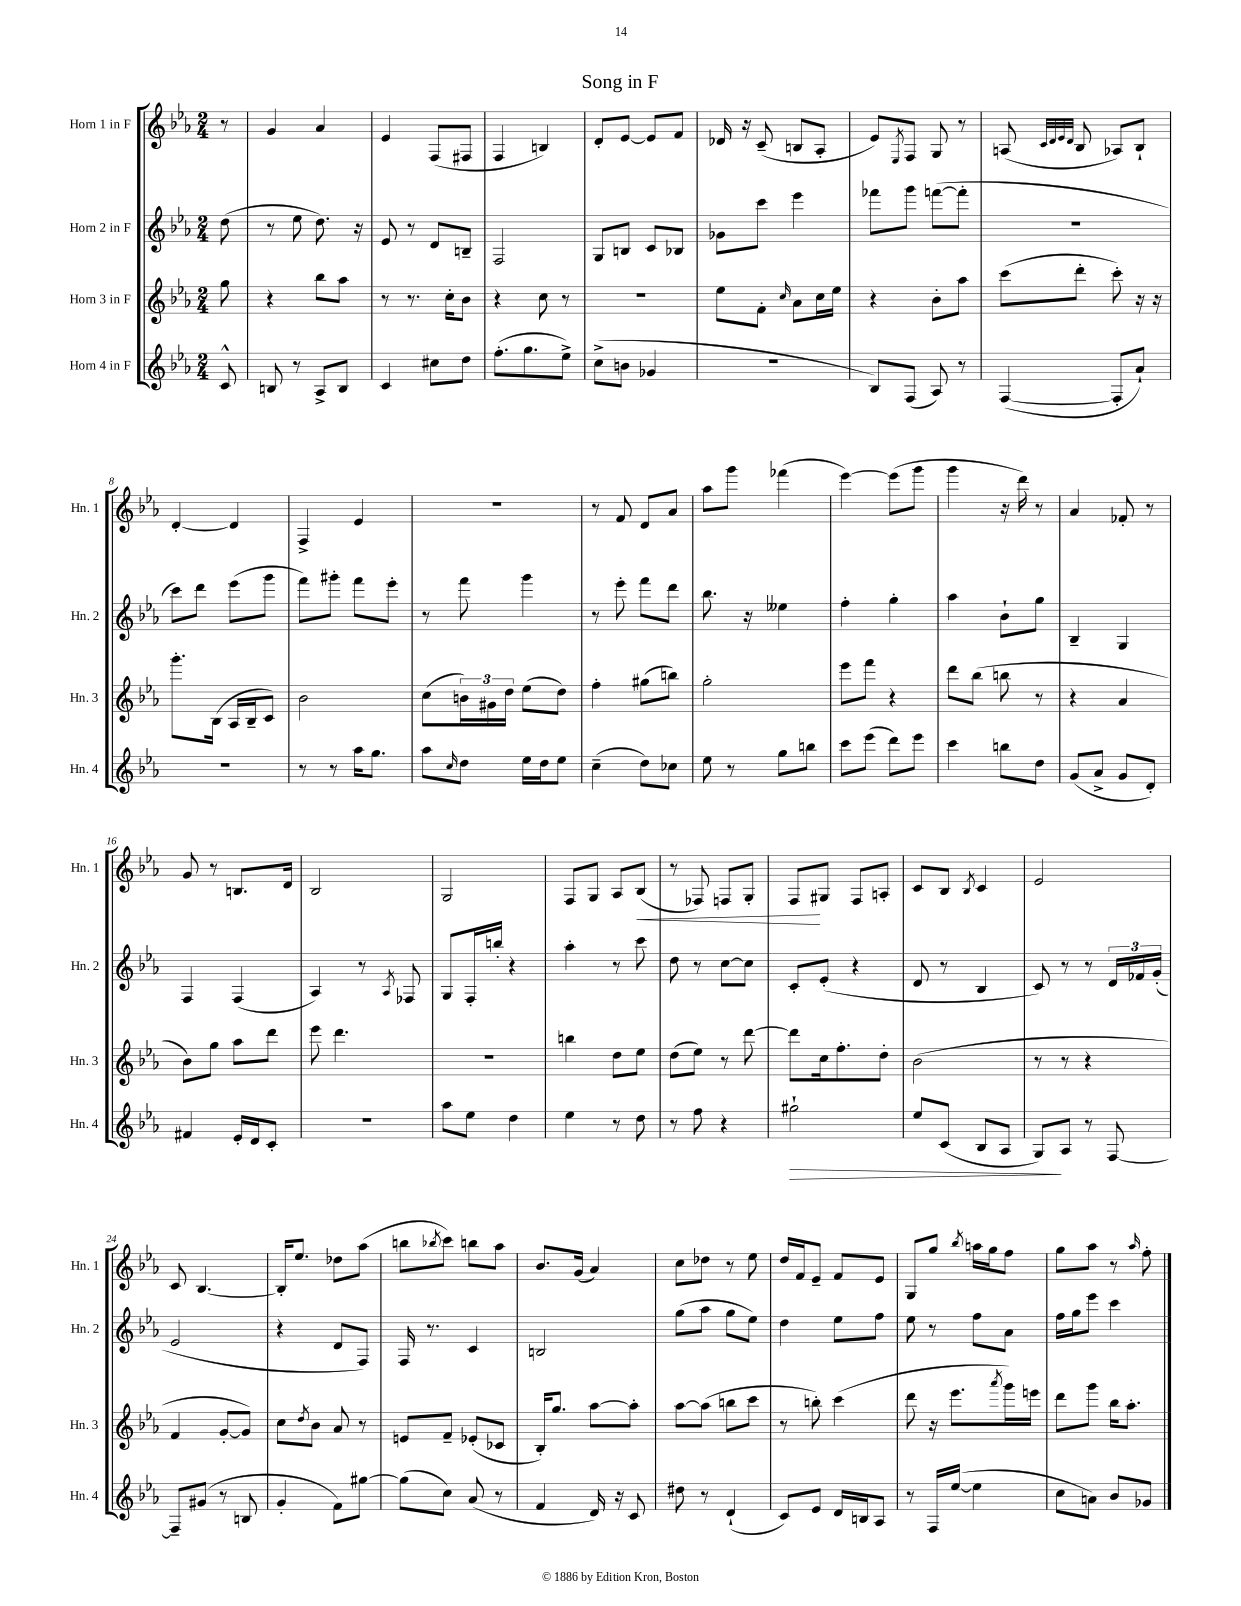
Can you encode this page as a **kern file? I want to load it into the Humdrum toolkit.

**kern	**kern	**kern	**kern
*staff4	*staff3	*staff2	*staff1
*clefG2	*clefG2	*clefG2	*clefG2
*k[b-e-a-]	*k[b-e-a-]	*k[b-e-a-]	*k[b-e-a-]
*M2/4	*M2/4	*M2/4	*M2/4
8c^^	8gg	(8dd	8r
=	=	=	=
8B	4r	8r	4g
8r	.	8ee-	.
8A-^	8bb-	8.dd)	4a-
8B	8aa-	.	.
.	.	16r	.
=	=	=	=
4c	8r	8e-	4e-
.	8.r	8r	.
8cc#	.	8d	(8F
.	16cc'	.	.
8dd	8b-	8B~	8F#
=	=	=	=
(8.ff'	4r	2F	4F
8.gg	.	.	.
.	8cc	.	4B)
8ee-^)	8r	.	.
=	=	=	=
(8cc^	2r	8G	8d'
8b	.	8B	[8e-
4g-	.	8c	8e-]
.	.	8B-	8f
=	=	=	=
2r	8ee-	8g-	16d-
.	.	.	16r
.	8f'	8ccc	(8c~
.	16qqcc	.	.
.	8a-	4eee-	8B
.	16cc	.	8A-'
.	16ee-	.	.
=	=	=	=
8B-)	4r	8fff-	8e-)
.	.	.	8qE-
(8F	.	8ggg	8F
8A-)	8b-'	([8fff	8G
8r	8aa-	8fff']	8r
=	=	=	=
([4F	(8ccc	2r	(8A
.	.	.	32qqc
.	.	.	32qqd
.	.	.	32qqe-
.	.	.	32qqd
.	8ddd'	.	8B-
8F']	8ccc')	.	8A-)
8a-`)	16r	.	8B-`
.	16r	.	.
=	=	=	=
2r	8.ggg'	8ccc)	[4d'
.	.	8ddd	.
.	(16B-	.	.
.	16A-	(8eee-	4d]
.	16B-~	.	.
.	8c)	8ggg	.
=	=	=	=
8r	2b-	8fff)	4F^
8r	.	8ggg#'	.
16aa-	.	8fff	4e-
8.gg	.	.	.
.	.	8eee-'	.
=	=	=	=
8aa-	(8cc	8r	2r
16qqcc	.	.	.
8dd	24b)	8fff	.
.	24g#	.	.
.	24dd	.	.
16ee-	(8ee-	4ggg	.
16dd	.	.	.
8ee-	8dd)	.	.
=	=	=	=
(4cc~	4ff'	8r	8r
.	.	8eee-'	8f
8dd)	(8gg#	8fff	8d
8cc-	8bb)	8ddd	8a-
=	=	=	=
8ee-	2gg'	8.bb-	8aa-
8r	.	.	8ggg
.	.	16r	.
8gg	.	4ee--	(4fff-
8bb	.	.	.
=	=	=	=
8ccc	8eee-	4ff'	[4eee-)
(8eee-	8fff	.	.
8ddd)	4r	4gg'	(8eee-]
8eee-	.	.	8ggg
=	=	=	=
4ccc	8ddd	4aa-	4ggg
.	(8bb-	.	.
8bb	8bb	8b-`	16r
.	.	.	16ddd)
8dd	8r	8gg	8r
=	=	=	=
(8g	4r	4B-~	4a-
8a-^	.	.	.
8g	4a-	4G	8f-'
8d')	.	.	8r
=	=	=	=
4f#	8b-)	4F	8g
.	8gg	.	8r
16e-'	8aa-	(4F	8.B
16d	.	.	.
8c'	8ddd	.	.
.	.	.	16d
=	=	=	=
2r	8eee-	4A-)	2B-
.	4.ddd	.	.
.	.	8r	.
.	.	8qA-	.
.	.	8F-	.
=	=	=	=
8aa-	2r	8G	2G
8ee-	.	16F'	.
.	.	16bb'	.
4dd	.	4r	.
=	=	=	=
4ee-	4bb	4aa-'	8F
.	.	.	8G
8r	8dd	8r	8A-
8dd	8ee-	8ccc	(8B-
=	=	=	=
8r	(8dd	8dd	8r
8ff	8ee-)	8r	8F-)
4r	8r	[8cc	8F
.	[8ddd	8cc]	8G'
=	=	=	=
2gg#`	8ddd]	8c'	8F
.	16cc	(8e-'	8G#
.	8.ff'	.	.
.	.	4r	8F
.	8dd'	.	8A'
=	=	=	=
8ee-	(2b-	8d	8c
(8c	.	8r	8B-
.	.	.	8qB-
8B-	.	4B-	4c
8A-	.	.	.
=	=	=	=
8G)	8r	8c)	2e-
8A-	8r	8r	.
8r	4r	8r	.
[8F	.	24d	.
.	.	24f-	.
.	.	(24g'	.
=	=	=	=
8F~]	4f	2e-	8c
(8g#	.	.	[4.B-
8r	[8g'	.	.
8B	8g])	.	.
=	=	=	=
4g'	8cc	4r	16B-']
.	.	.	8.ee-
.	8qdd	.	.
.	8b-	.	.
8f)	8a-	8d	8dd-
[8gg#	8r	8F)	(8aa-
=	=	=	=
(8gg#]	8e	16F	8bb
.	.	8.r	.
.	.	.	8qbb-
8cc)	8f~	.	8ccc)
(8a-	(8e-'	4c	8bb
8r	8c-	.	8aa-
=	=	=	=
4f	16B-')	2B	8.b-
.	8.gg	.	.
.	.	.	(16g
16d)	[8aa-	.	4a-)
16r	.	.	.
8c	8aa-']	.	.
=	=	=	=
8dd#	[8aa-	(8gg	8cc
8r	(8aa-]	8aa-	8dd-
(4d`	8bb	8gg	8r
.	8ccc	8ee-)	8ee-
=	=	=	=
8c)	8r	4dd	16dd
.	.	.	16f
8e-	8bb')	.	8e-~
16d	(4ccc	8ee-	8f
16B	.	.	.
8A-	.	8ff	8e-
=	=	=	=
8r	8ddd	8ee-	8G
16F	16r	8r	8gg
([16ee-	8.eee-	.	.
.	.	.	8qbb-
4ee-]	.	8ff	16aa
.	.	.	16gg
.	8qaaa-	.	.
.	16ggg)	8a-	8ff
.	16eee	.	.
=	=	=	=
8cc	8ddd	16ff	8gg
.	.	16gg	.
8a)	8ggg	8eee-	8aa-
8b-	16bb-	4ccc	8r
.	8.aa-'	.	.
.	.	.	16qqaa-
8g-	.	.	8ff'
==	==	==	==
*-	*-	*-	*-
